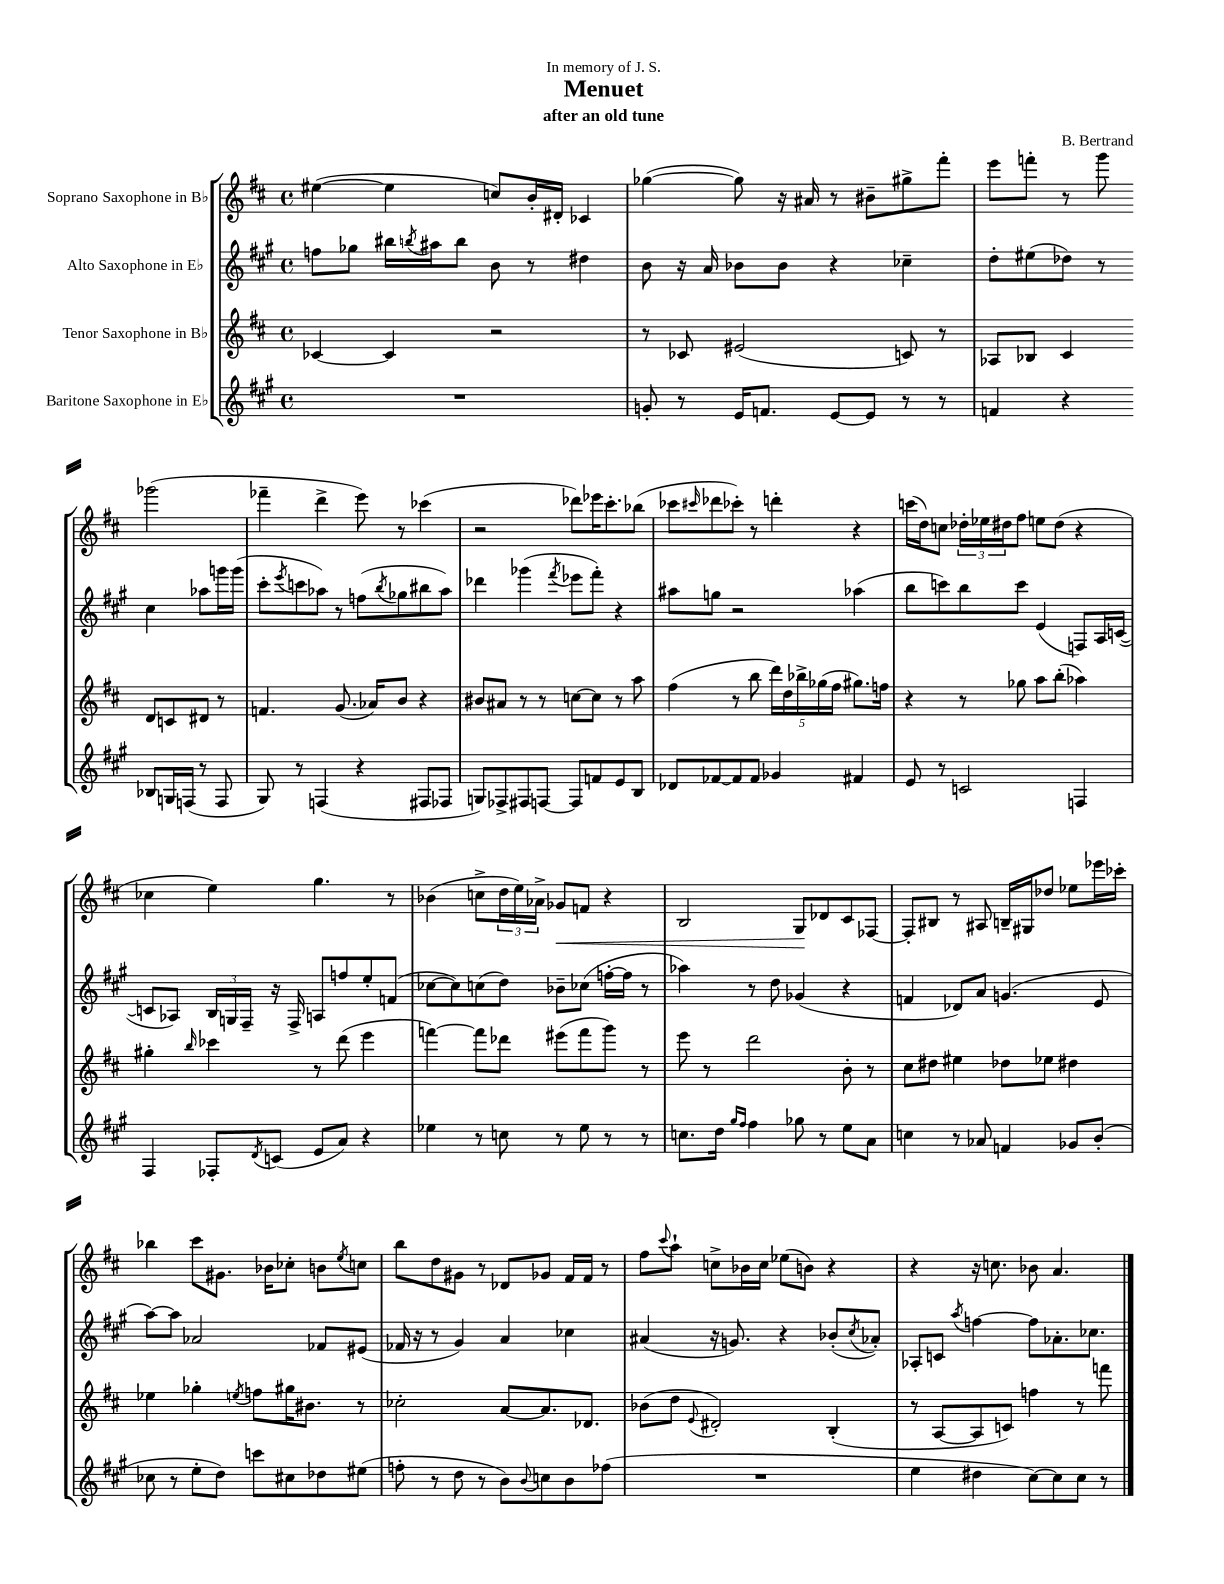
\header { title = "Menuet" composer = "B. Bertrand" subtitle = "after an old tune" dedication = "In memory of J. S." }
<<
\new StaffGroup <<
\new Staff = "s0" \with { instrumentName = "Soprano Saxophone in Bb" } {
    \clef treble \key d \major \defaultTimeSignature \time 4/4
    eis''4~( eis''4 c''8) b'16-. dis'16-. ces'4 |
    ges''4~( ges''8) r16 ais'16 r8 bis'8-- gis''8-> fis'''8-. |
    e'''8 f'''8-. r8 g'''8 ges'''2( |
    fes'''4-- d'''4-> e'''8) r8 ces'''4( |
    r2 des'''8) ees'''16 cis'''8.-. bes''8( |
    ces'''8 \grace { cis'''16 } des'''8 ces'''8-.) r8 d'''4-. r4 |
    c'''16( d''16) c''8 \tuplet 3/2 { des''16-. ees''16 dis''16 } fis''8 e''8 dis''8( r4 |
    ces''4 e''4) g''4. r8 |
    bes'4( c''8-> \tuplet 3/2 { d''16 e''16) aes'16-> } ges'8\< f'8 r4 |
    b2 g8\! des'8 cis'8 fes8~ |
    fes8-. bis8 r8 ais8 b16-- gis16 des''8 ees''8 ees'''16 ces'''16-. |
    bes''4 cis'''8 gis'8. bes'16 ces''8-. b'8 \acciaccatura { e''8 } c''8 |
    b''8 d''8 gis'8 r8 des'8 ges'8 fis'16 fis'16 r8 |
    fis''8 \appoggiatura { cis'''8 } a''8-! c''8-> bes'16 c''16 ees''8( b'8) r4 |
    r4 r16 c''8. bes'8 a'4. \bar "|." |
}
\new Staff = "s1" \with { instrumentName = "Alto Saxophone in Eb" } {
    \clef treble \key a \major \defaultTimeSignature \time 4/4
    f''8 ges''8 bis''16 \acciaccatura { b''8 } ais''16 b''8 b'8 r8 dis''4 |
    b'8 r16 a'16 bes'8 bes'8 r4 ces''4-- |
    d''8-. eis''8( des''8) r8 cis''4 aes''8 g'''16 g'''16( |
    cis'''8-. \acciaccatura { e'''8 } c'''8 aes''8) r8 f''8( \acciaccatura { b''8 } ges''8 bis''8 aes''8) |
    des'''4 ges'''4( \acciaccatura { fis'''8 } ees'''8 fis'''8-.) r4 |
    ais''8 g''8 r2 aes''4( |
    b''8 c'''8) b''8 c'''8 e'4( f8) a16 c'16~( |
    c'8 aes8) \tuplet 3/2 { b16 g16 fis16-- } r16 fis16-> a8 f''8 e''8-. f'8( |
    ces''8~ ces''8) c''8( d''8) bes'8-- ces''8( f''16~-. f''16 r8 |
    aes''4) r8 d''8 ges'4( r4 |
    f'4 des'8) a'8 g'4.( e'8 |
    a''8~) a''8 aes'2 fes'8 eis'8( |
    fes'16 r16 r8 gis'4) a'4 ces''4 |
    ais'4( r16 g'8.) r4 bes'8-.( \acciaccatura { cis''8 } aes'8-.) |
    aes8-. c'8 \acciaccatura { a''8 } f''4~ f''8 aes'8.-. ces''8. \bar "|." |
}
\new Staff = "s2" \with { instrumentName = "Tenor Saxophone in Bb" } {
    \clef treble \key d \major \defaultTimeSignature \time 4/4
    ces'4~ ces'4 r2 |
    r8 ces'8 eis'2( c'8) r8 |
    aes8 bes8 cis'4 d'8 c'8 dis'8 r8 |
    f'4. g'8.( aes'16) b'8 r4 |
    bis'8 ais'8 r8 r8 c''8~ c''8 r8 a''8 |
    fis''4( r8 b''8 \tuplet 5/4 { d'''16) d''16 bes''16-> ges''16( fis''16 } gis''8.) f''16 |
    r4 r8 ges''8 a''8 b''8-.( aes''4) |
    gis''4-. \grace { b''16 } ces'''4 r8 d'''8( e'''4 |
    f'''4~) f'''8 des'''8 eis'''8( f'''8 g'''8) r8 |
    e'''8 r8 d'''2 b'8-. r8 |
    cis''8 dis''8 eis''4 des''8 ees''8 dis''4 |
    ees''4 ges''4-. \acciaccatura { e''8 } f''8 gis''16 bis'8. r8 |
    ces''2-. a'8~ a'8. des'8. |
    bes'8( d''8 \appoggiatura { e'8 } dis'2-.) b4-.( |
    r8 a8~ a8 c'8) f''4 r8 f'''8 \bar "|." |
}
\new Staff = "s3" \with { instrumentName = "Baritone Saxophone in Eb" } {
    \clef treble \key a \major \defaultTimeSignature \time 4/4
    R1 |
    g'8-. r8 e'16 f'8. e'8~ e'8 r8 r8 |
    f'4 r4 bes8 g16 f16( r8 f8 |
    gis8) r8 f4( r4 fis8 fes8 |
    g8) fes8-> fis8 f8~ f8 f'8 e'8 b8 |
    des'8 fes'8~ fes'8 fes'8 ges'4 fis'4 |
    e'8 r8 c'2 f4 |
    fis4 fes8-. \acciaccatura { d'8 } c'8( e'8 a'8) r4 |
    ees''4 r8 c''8 r8 ees''8 r8 r8 |
    c''8. d''16 \grace { gis''16 fis''16 } fis''4 ges''8 r8 e''8 a'8 |
    c''4 r8 aes'8 f'4 ges'8 b'8-.( |
    ces''8 r8 e''8-. d''8) c'''8 cis''8 des''8 eis''8( |
    f''8-. r8 d''8 r8 b'8) \appoggiatura { b'8 } c''8 b'8 fes''8( |
    R1 |
    e''4 dis''4 cis''8~) cis''8 cis''8 r8 \bar "|." |
}
>>
>>
\layout { \context { \Score \remove "Bar_number_engraver" } }
